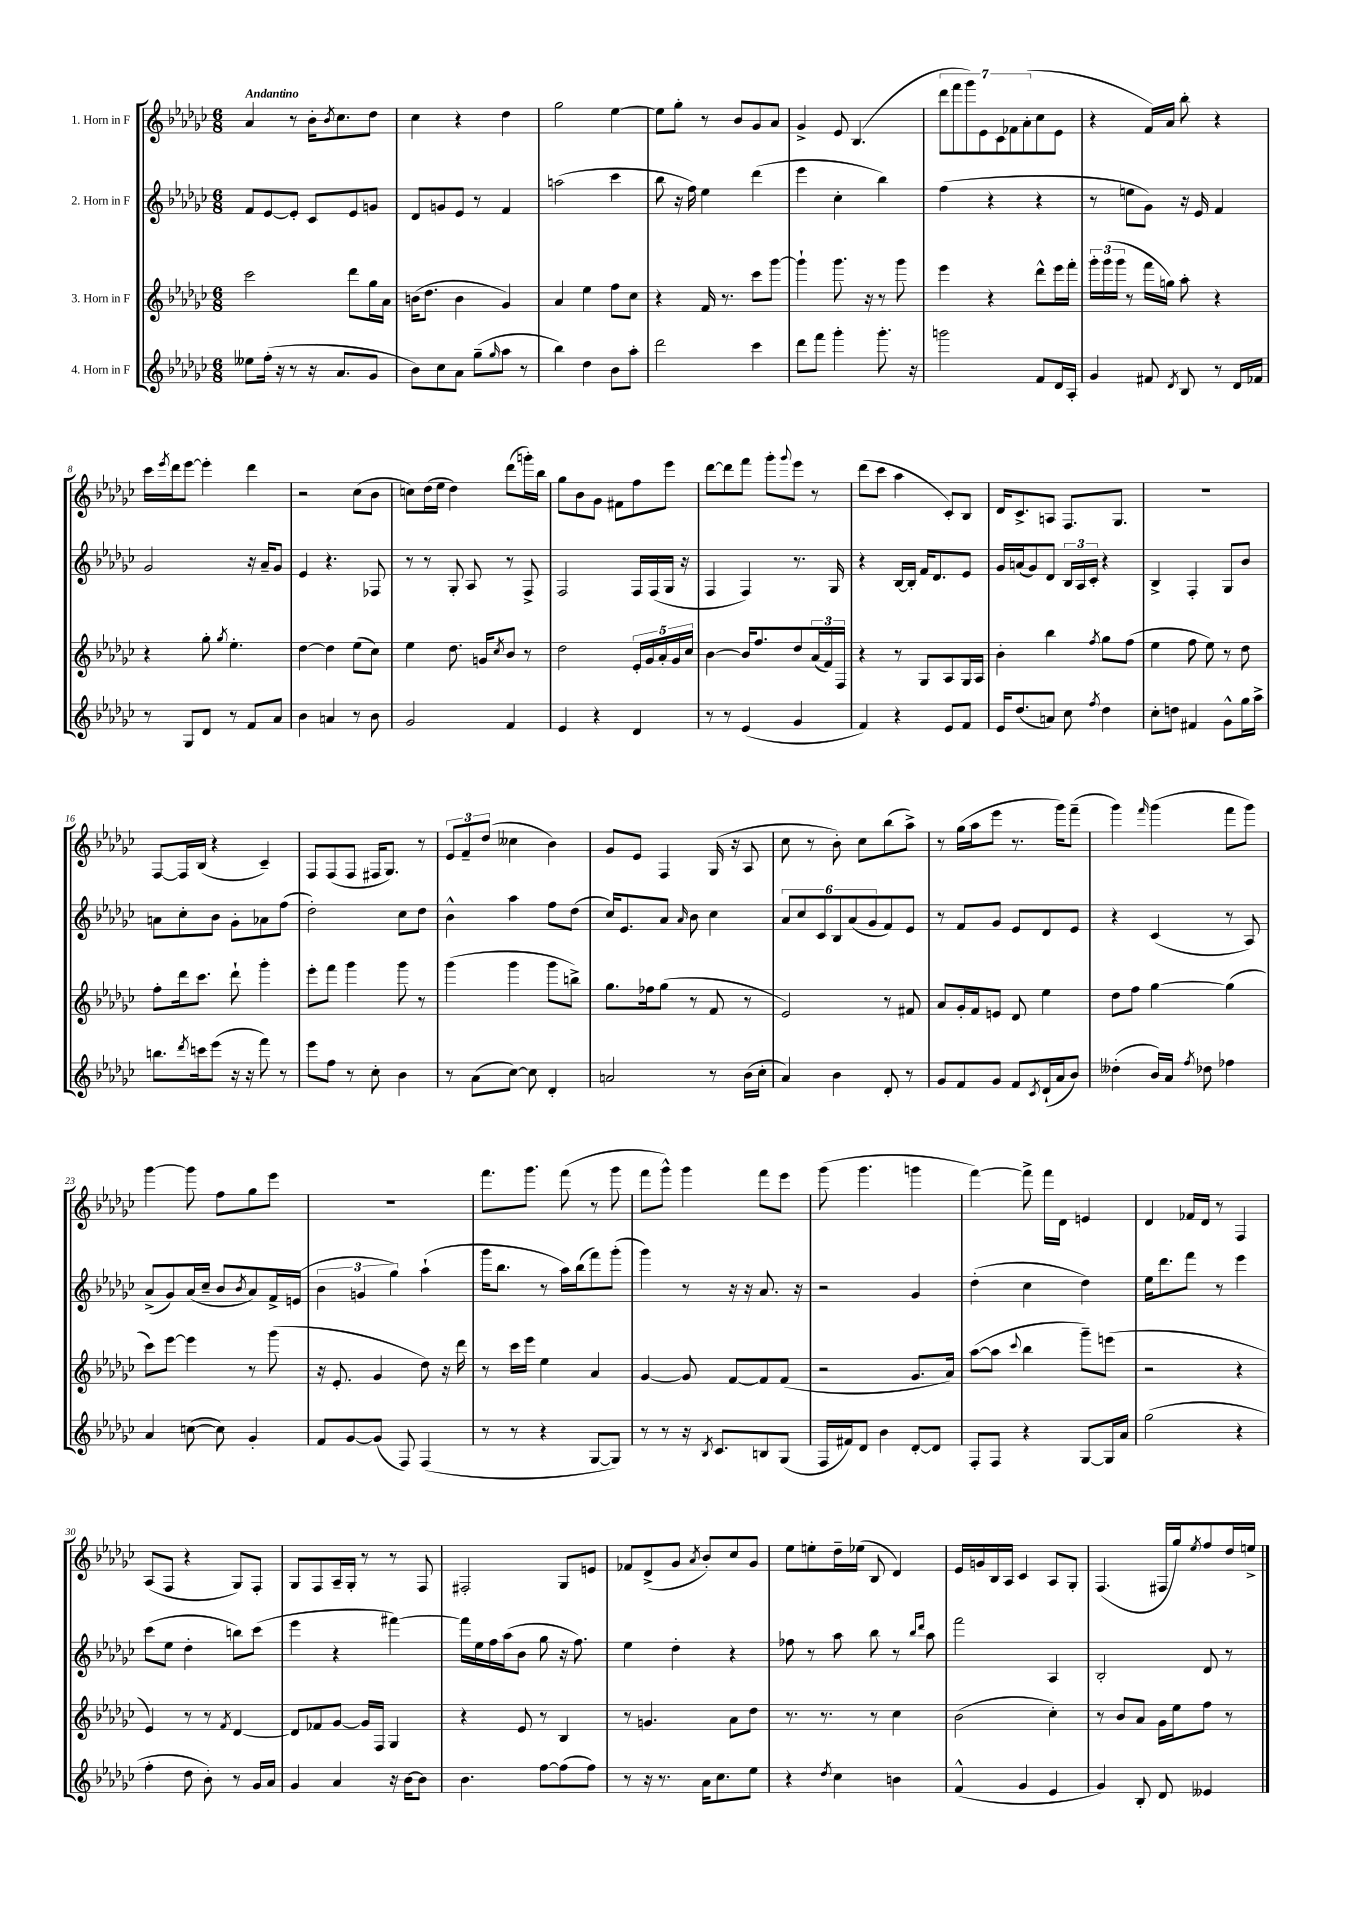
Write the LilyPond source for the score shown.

<<
\new StaffGroup <<
\new Staff = "s0" \with { instrumentName = "1. Horn in F" } {
    \clef treble \key ges \major \numericTimeSignature \time 6/8 \tempo "Andantino"
    aes'4 r8 bes'16-. \acciaccatura { bes'8 } ces''8. des''8 |
    ces''4 r4 des''4 |
    ges''2 ees''4~ |
    ees''8 ges''8-. r8 bes'8 ges'8 aes'8 |
    ges'4-> ees'8 bes4.( |
    \tuplet 7/4 { des'''8 f'''8 ges'''8) ees'8 ces'8 fes'8 aes'8-.( } ces''8 ees'8 |
    r4 f'16) aes'16 bes''8-. r4 |
    ces'''16 \acciaccatura { ees'''8 } des'''16 ees'''8~ ees'''4-. des'''4 |
    r2 ces''8( bes'8 |
    c''8) des''16( ees''16 des''4) des'''8( g'''16-.) bes''16 |
    ges''8 bes'8 ges'8 fis'8 f''8 ees'''8 |
    des'''8~ des'''8 f'''8 ges'''8-. \appoggiatura { ges'''8 } ees'''8 r8 |
    des'''8( ces'''8 aes''4 ces'8-.) bes8 |
    des'16 ces'8.-> a8 f8. ges8. |
    R2. |
    f8~ f16 bes16( r4 ces'4--) |
    f8 f8( f8 fis16 ges8.) r8 |
    \tuplet 3/2 { ees'8 f'8-- des''8( } ceses''4 bes'4) |
    ges'8 ees'8 f4 ges16( r16 aes8 |
    ces''8 r8 bes'8-.) ces''8 bes''8( aes''8->) |
    r8 ges''16( aes''16 ees'''8 r8. ges'''16) f'''8--( |
    ges'''4) \grace { f'''16 } ges'''4( f'''8 ges'''8) |
    ges'''4~ ges'''8 f''8 ges''8 ees'''8 |
    R2. |
    f'''8. ges'''8. f'''8( r8 ges'''8 |
    f'''8 ges'''8-^) ges'''4 f'''8 ees'''8 |
    ges'''8( ges'''4. g'''4 |
    f'''4~) f'''8-> f'''16 des'16 e'4 |
    des'4 fes'16 des'16 r8 f4 |
    aes8( f8 r4 ges8) f8-. |
    ges8 f8 aes16-- ges16-. r8 r8 f8 |
    fis2-. ges8 e'8 |
    fes'8 des'8->( ges'8 \acciaccatura { aes'8 } bes'8-.) ces''8 ges'8 |
    ees''8 e''8-. des''16-- ees''16( bes8 des'4) |
    ees'16 g'16 bes16 aes16 ces'4 aes8 ges8-. |
    f4.( fis16 ges''16) \acciaccatura { ees''8 } f''8 des''16 e''16-> \bar "|." |
}
\new Staff = "s1" \with { instrumentName = "2. Horn in F" } {
    \clef treble \key ges \major \numericTimeSignature \time 6/8
    f'8 ees'8~ ees'8-. ces'8 ees'8 g'8 |
    des'8 g'8 ees'8 r8 f'4 |
    a''2( ces'''4 |
    bes''8 r16 f''16) ees''4 des'''4( |
    ees'''4 ces''4-. bes''4) |
    f''4( r4 r4 |
    r8 e''8 ges'8) r16 ees'16 f'4 |
    ges'2 r16 aes'16-- ges'8 |
    ees'4 r4. fes8 |
    r8 r8 ges8-. aes8 r8 f8-> |
    f2 f16 f16( ges16 r16 |
    f4 f4) r8. ges16 |
    r4 bes16~ bes16-. f'16 des'8. ees'8 |
    ges'16 a'16( ges'8) des'8 \tuplet 3/2 { bes16 aes16 ces'16-. } r4 |
    bes4-> f4-. ges8 bes'8 |
    a'8 ces''8-. bes'8 ges'8-. aes'8 f''8( |
    des''2-.) ces''8 des''8 |
    bes'4-^ aes''4 f''8 des''8( |
    ces''16) ees'8. aes'8 \grace { aes'16 } bes'8 ces''4 |
    \tuplet 6/4 { aes'8 ces''8 ces'8 bes8 aes'8( ges'8 } f'8) ees'8 |
    r8 f'8 ges'8 ees'8 des'8 ees'8 |
    r4 ces'4( r8 aes8) |
    aes'8->( ges'8) aes'16( ces''16-- bes'8 \acciaccatura { bes'8 } aes'8) f'16-> e'16( |
    \tuplet 3/2 { bes'4 g'4 ges''4) } aes''4-!( |
    ges'''16 bes''8. r8 aes''16) bes''16( f'''8) ges'''8-.( |
    ges'''4) r8 r16 r16 aes'8. r16 |
    r2 ges'4 |
    des''4-.( ces''4 des''4) |
    ees''16 des'''8. f'''8 r8 ees'''4 |
    ces'''8( ees''8 des''4-. b''8) ces'''8( |
    ees'''4 r4 fis'''4~) |
    fis'''16 ees''16 f''16 aes''16( bes'8 ges''8 r16 f''8.) |
    ees''4 des''4-. r4 |
    fes''8 r8 aes''8 bes''8 r8 \grace { bes''16 des'''16 } aes''8 |
    f'''2 aes4 |
    bes2-. des'8 r8 \bar "|." |
}
\new Staff = "s2" \with { instrumentName = "3. Horn in F" } {
    \clef treble \key ges \major \numericTimeSignature \time 6/8
    ces'''2 des'''8 ges''16 aes'16 |
    b'16( des''8. b'4 ges'4) |
    aes'4 ees''4 f''8 ces''8 |
    r4 f'16 r8. ces'''8 ges'''8~ |
    ges'''4-! ges'''8. r16 r8 ges'''8 |
    ees'''4 r4 des'''8-^ ees'''16 f'''16-. |
    \tuplet 3/2 { ges'''16-. ges'''16( ges'''16 } r8 f'''16 g''16) aes''8-. r4 |
    r4 ges''8-. \acciaccatura { ges''8 } ees''4.-. |
    des''4~ des''4 ees''8( ces''8) |
    ees''4 des''8. g'16 \acciaccatura { ces''8 } bes'8 r8 |
    des''2 \tuplet 5/4 { ees'16-. ges'16 aes'16-. ges'16 ces''16 } |
    bes'4~ bes'16 f''8. des''8 \tuplet 3/2 { aes'16( f'16) f16 } |
    r4 r8 ges8 aes8 ges16 aes16 |
    bes'4-. bes''4 \acciaccatura { f''8 } ges''8 f''8( |
    ees''4 f''8 ees''8) r8 des''8 |
    f''8-. des'''16 ces'''8. des'''8-! ges'''4-. |
    ees'''8-. f'''8 ges'''4 ges'''8 r8 |
    ges'''4( ges'''4 ges'''8 b''8->) |
    ges''8. fes''16 ges''8( r8 f'8 r8 |
    ees'2) r8 fis'8 |
    aes'8 ges'16-. f'16 e'8 des'8 ees''4 |
    des''8 f''8 ges''4~ ges''4( |
    ces'''8) ees'''8~ ees'''4 r8 ges'''8( |
    r16 ees'8.-. ges'4 des''8) r16 des'''16 |
    r8 ces'''16 ees'''16 ees''4 aes'4 |
    ges'4~ ges'8 f'8~ f'8 f'8( |
    r2 ges'8. aes'16) |
    aes''8~( aes''8 \appoggiatura { ces'''8 } bes''4 ges'''8--) e'''8( |
    r2 r4 |
    ees'4) r8 r8 \acciaccatura { f'8 } des'4~ |
    des'8 fes'8 ges'8~ ges'16 f16 ges4 |
    r4 ees'8 r8 bes4 |
    r8 g'4. aes'8 des''8 |
    r8. r8. r8 ces''4 |
    bes'2( ces''4-.) |
    r8 bes'8 aes'8 ges'16 ees''16 f''8 r8 \bar "|." |
}
\new Staff = "s3" \with { instrumentName = "4. Horn in F" } {
    \clef treble \key ges \major \numericTimeSignature \time 6/8
    eeses''8 f''16-.( r16 r8 r16 aes'8. ges'8 |
    bes'8) ces''8 aes'8 ges''8--( \grace { ges''16 } aes''8 r8 |
    bes''4) des''4 bes'8 aes''8-. |
    des'''2 ces'''4 |
    des'''8 f'''8 ges'''4-. ges'''8.-. r16 |
    g'''2 f'8 des'16 aes16-. |
    ges'4 fis'8 \acciaccatura { des'8 } bes8 r8 des'16 fes'16 |
    r8 ges8 des'8 r8 f'8 aes'8 |
    bes'4 a'4 r8 bes'8 |
    ges'2 f'4 |
    ees'4 r4 des'4 |
    r8 r8 ees'4( ges'4 |
    f'4) r4 ees'8 f'8 |
    ees'16 des''8.( a'8) ces''8 \acciaccatura { f''8 } des''4 |
    ces''8-. d''8 fis'4 ges'8-^ ges''16 aes''16-> |
    b''8. \acciaccatura { des'''8 } c'''16 ees'''8( r16 r16 f'''8) r8 |
    ees'''8 f''8 r8 ces''8-. bes'4 |
    r8 aes'8( ces''8~) ces''8 des'4-. |
    a'2 r8 bes'16( ces''16-. |
    aes'4) bes'4 des'8-. r8 |
    ges'8 f'8 ges'8 f'8 \acciaccatura { ces'8 } des'16-!( aes'16 bes'8) |
    deses''4-.( bes'16) aes'16 \acciaccatura { f''8 } des''8 fes''4 |
    aes'4 c''8~( c''8) ges'4-. |
    f'8 ges'8~ ges'8( f8) f4( |
    r8 r8 r4 ges8~ ges8) |
    r8 r8 r16 \acciaccatura { bes8 } ces'8. b8 ges8( |
    f16 fis'16) des'8 bes'4 des'8~-. des'8 |
    f8-. f8 r4 ges8~ ges16 aes'16 |
    ges''2( r4 |
    f''4-. des''8 bes'8-.) r8 ges'16 aes'16 |
    ges'4 aes'4 r16 bes'16~ bes'8 |
    bes'4. f''8~ f''8( f''8) |
    r8 r16 r8. aes'16 ces''8. ees''8 |
    r4 \acciaccatura { des''8 } ces''4 b'4 |
    f'4-^( ges'4 ees'4 |
    ges'4) bes8-. des'8 eeses'4 \bar "|." |
}
>>
>>
